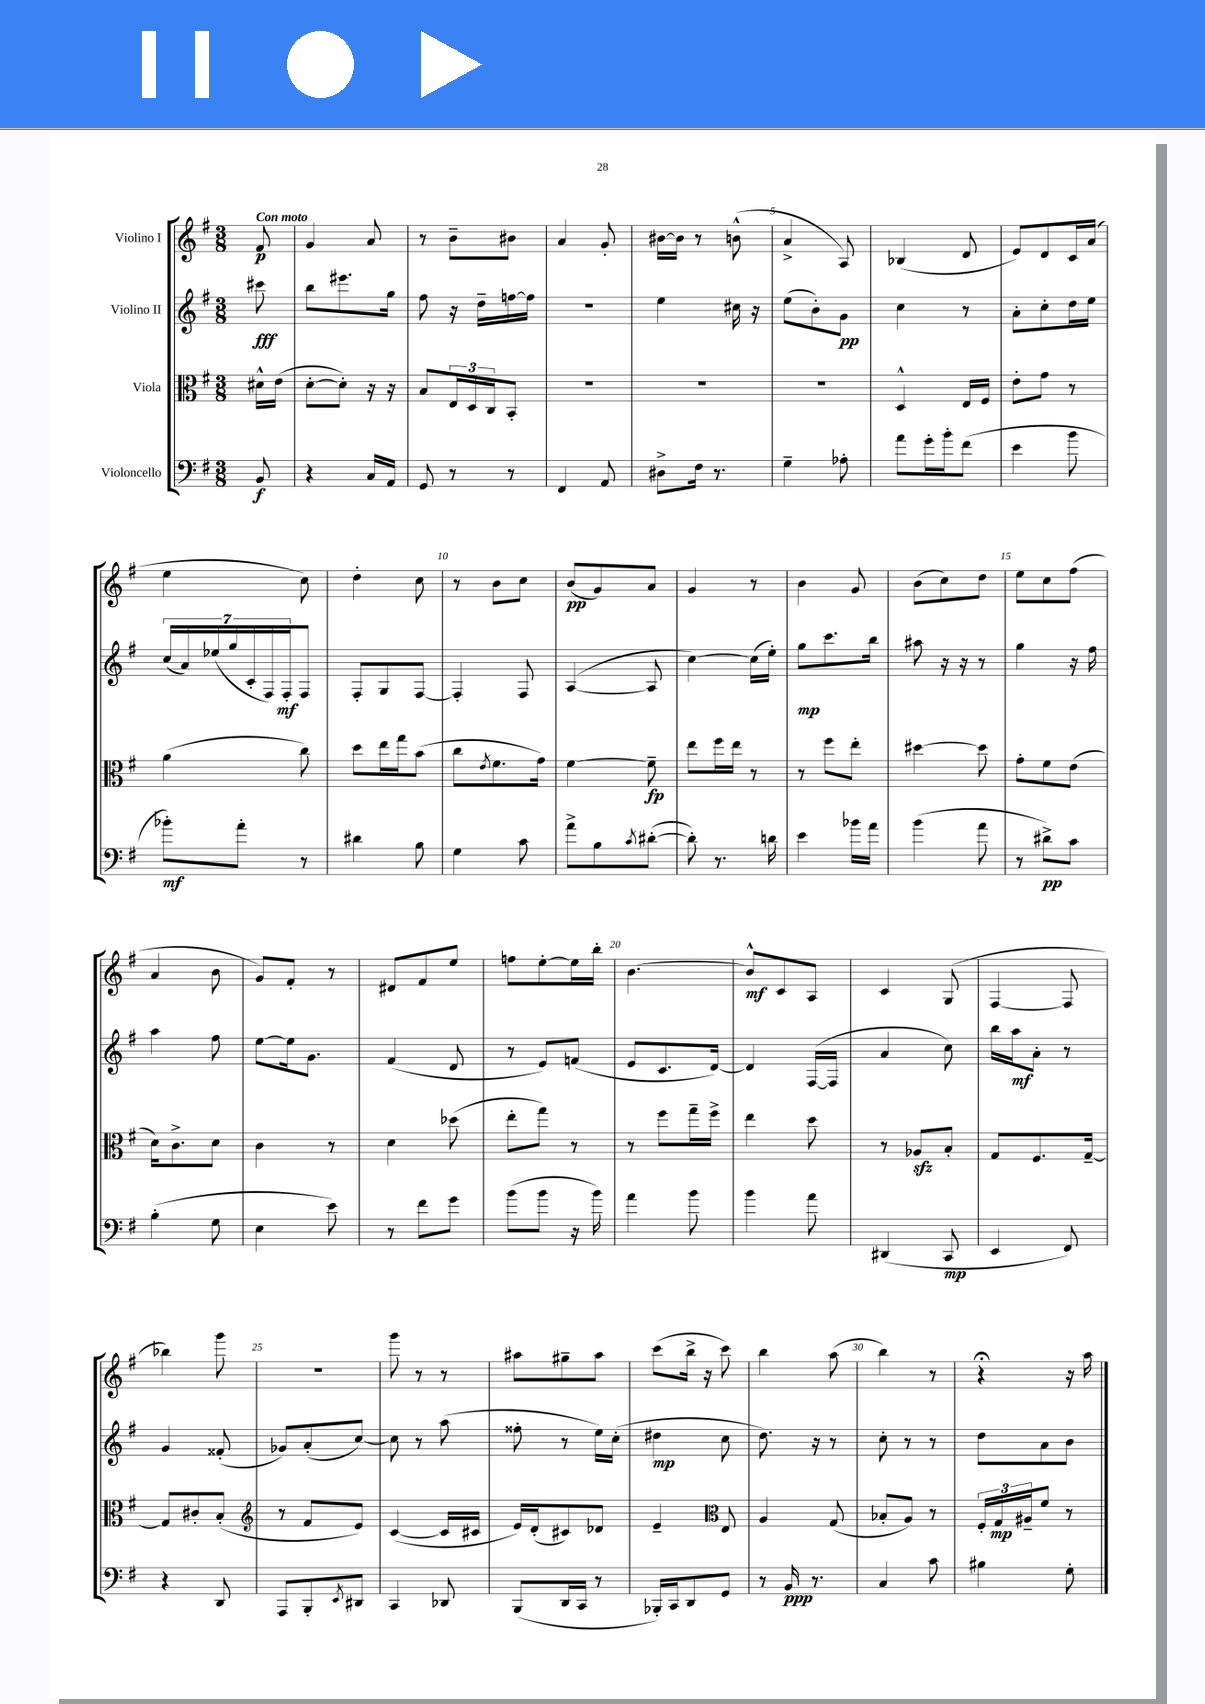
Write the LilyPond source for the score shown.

<<
\new StaffGroup <<
\new Staff = "s0" \with { instrumentName = "Violino I" } {
    \clef treble \key g \major \numericTimeSignature \time 3/8 \partial 8 \tempo "Con moto"
    fis'8\p |
    g'4 a'8 |
    r8 b'8-- bis'8 |
    a'4 g'8-. |
    bis'16~ bis'16 r8 b'8-^( |
    a'4-> a8) |
    bes4( d'8 |
    e'8) d'8 c'16 a'16( |
    e''4 c''8) |
    d''4-. c''8 |
    r8 b'8 c''8 |
    b'8\pp( g'8) a'8 |
    g'4 r8 |
    b'4 g'8 |
    b'8( c''8) d''8 |
    e''8 c''8 fis''8( |
    a'4 b'8 |
    g'8) fis'8-. r8 |
    dis'8 fis'8 e''8 |
    f''8 e''8~-. e''16 b''16-. |
    b'4.~ |
    b'8-^\mf c'8 a8 |
    c'4 g8( |
    fis4~ fis8 |
    bes''4) g'''8 |
    R4. |
    g'''8 r8 r8 |
    ais''8 gis''8-- ais''8 |
    c'''8( b''16-> r16 c'''8) |
    b''4 a''8( |
    b''4) r8 |
    r4\fermata r16 a''16 \bar "|." |
}
\new Staff = "s1" \with { instrumentName = "Violino II" } {
    \clef treble \key g \major \numericTimeSignature \time 3/8 \partial 8
    cis'''8\fff |
    b''8 eis'''8. g''16 |
    fis''8 r16 d''16-- f''16~ f''16 |
    R4. |
    e''4 cis''16 r16 |
    e''8( b'8-.) g'8\pp |
    c''4 r8 |
    a'8-. c''8-. d''16 e''16 |
    \tuplet 7/4 { c''16( a'16) ees''16( g''16 c'16-. fis16) fis16-.\mf } fis8 |
    fis8-. g8 fis8~ |
    fis4-. fis8 |
    a4~( a8 |
    c''4~) c''16( e''16-.) |
    g''8\mp c'''8. b''16 |
    ais''8 r16 r16 r8 |
    g''4 r16 fis''16 |
    a''4 fis''8 |
    e''8~ e''16 g'8. |
    fis'4( d'8 |
    r8 e'8) f'8( |
    e'8 c'8. d'16~) |
    d'4 fis16~( fis16 |
    a'4 c''8) |
    b''16 a''16\mf a'8-. r8 |
    g'4 fisis'8-.( |
    ges'8) a'8-.( c''8~) |
    c''8 r8 a''8( |
    fisis''8-. r8 e''16) c''16-.( |
    dis''4\mp c''8 |
    d''8.) r16 r8 |
    c''8-. r8 r8 |
    d''8 a'8 b'8 \bar "|." |
}
\new Staff = "s2" \with { instrumentName = "Viola" } {
    \clef alto \key g \major \numericTimeSignature \time 3/8 \partial 8
    dis'16-^ e'16( |
    d'8~-. d'8-.) r16 r16 |
    b8 \tuplet 3/2 { e16 d16 c16 } b,8-. |
    R4. |
    R4. |
    R4. |
    d4-^ e16 fis16 |
    e'8-. g'8 r8 |
    a'4( c''8) |
    d''8 e''16 g''16 b'8( |
    c''8 \acciaccatura { e'8 } fis'8. g'16) |
    fis'4~ fis'8--\fp |
    e''8 fis''16 e''16 r8 |
    r8 fis''8 e''8-. |
    dis''4~ dis''8 |
    g'8-. fis'8 e'8( |
    d'16) c'8.-> d'8 |
    c'4 r8 |
    d'4 des''8( |
    e''8-. g''8) r8 |
    r8 fis''8 g''16-- fis''16-> |
    e''4 d''8 |
    r8 aes8\sfz b8-. |
    g8 fis8. g16~-- |
    g8 cis'8-. b8-.( |
    \clef treble r8 fis'8 e'8) |
    c'4~( c'16 cis'16 |
    e'16) d'16-.( cis'8) des'8 |
    e'4-- \clef alto e8 |
    a4 g8( |
    bes8-. a8) r8 |
    \tuplet 3/2 { fis16-. g16\mp ais16-- } fis'8 r8 \bar "|." |
}
\new Staff = "s3" \with { instrumentName = "Violoncello" } {
    \clef bass \key g \major \numericTimeSignature \time 3/8 \partial 8
    b,8\f |
    r4 c16 a,16 |
    g,8 r8 r8 |
    fis,4 a,8 |
    dis8-> fis16 r8. |
    g4-- aes8-. |
    a'8 g'16-. b'16-. fis'8( |
    e'4 b'8 |
    bes'8-.\mf) a'8-. r8 |
    dis'4 b8 |
    g4 c'8 |
    a'8-> b8 \acciaccatura { c'8 } dis'8~-.( |
    dis'8-.) r8. d'16 |
    e'4 bes'16 a'16 |
    b'4( a'8 |
    r8 dis'8->\pp) c'8 |
    b4-.( g8 |
    e4 e'8) |
    r8 fis'8 g'8 |
    b'8( b'8 r16 b'16) |
    a'4 b'8 |
    b'4 a'8 |
    dis,4( c,8\mp |
    e,4 fis,8) |
    r4 d,8 |
    a,,8 b,,8-. \acciaccatura { e,8 } dis,8 |
    c,4 des,8 |
    b,,8( d,16 c,16 r8 |
    bes,,16-.) c,16 d,8 g,8 |
    r8 b,16\ppp r8. |
    c4 c'8 |
    bis4 g8-. \bar "|." |
}
>>
>>
\layout { \context { \Score \override BarNumber.break-visibility = ##(#f #t #t) barNumberVisibility = #(every-nth-bar-number-visible 5) } }
